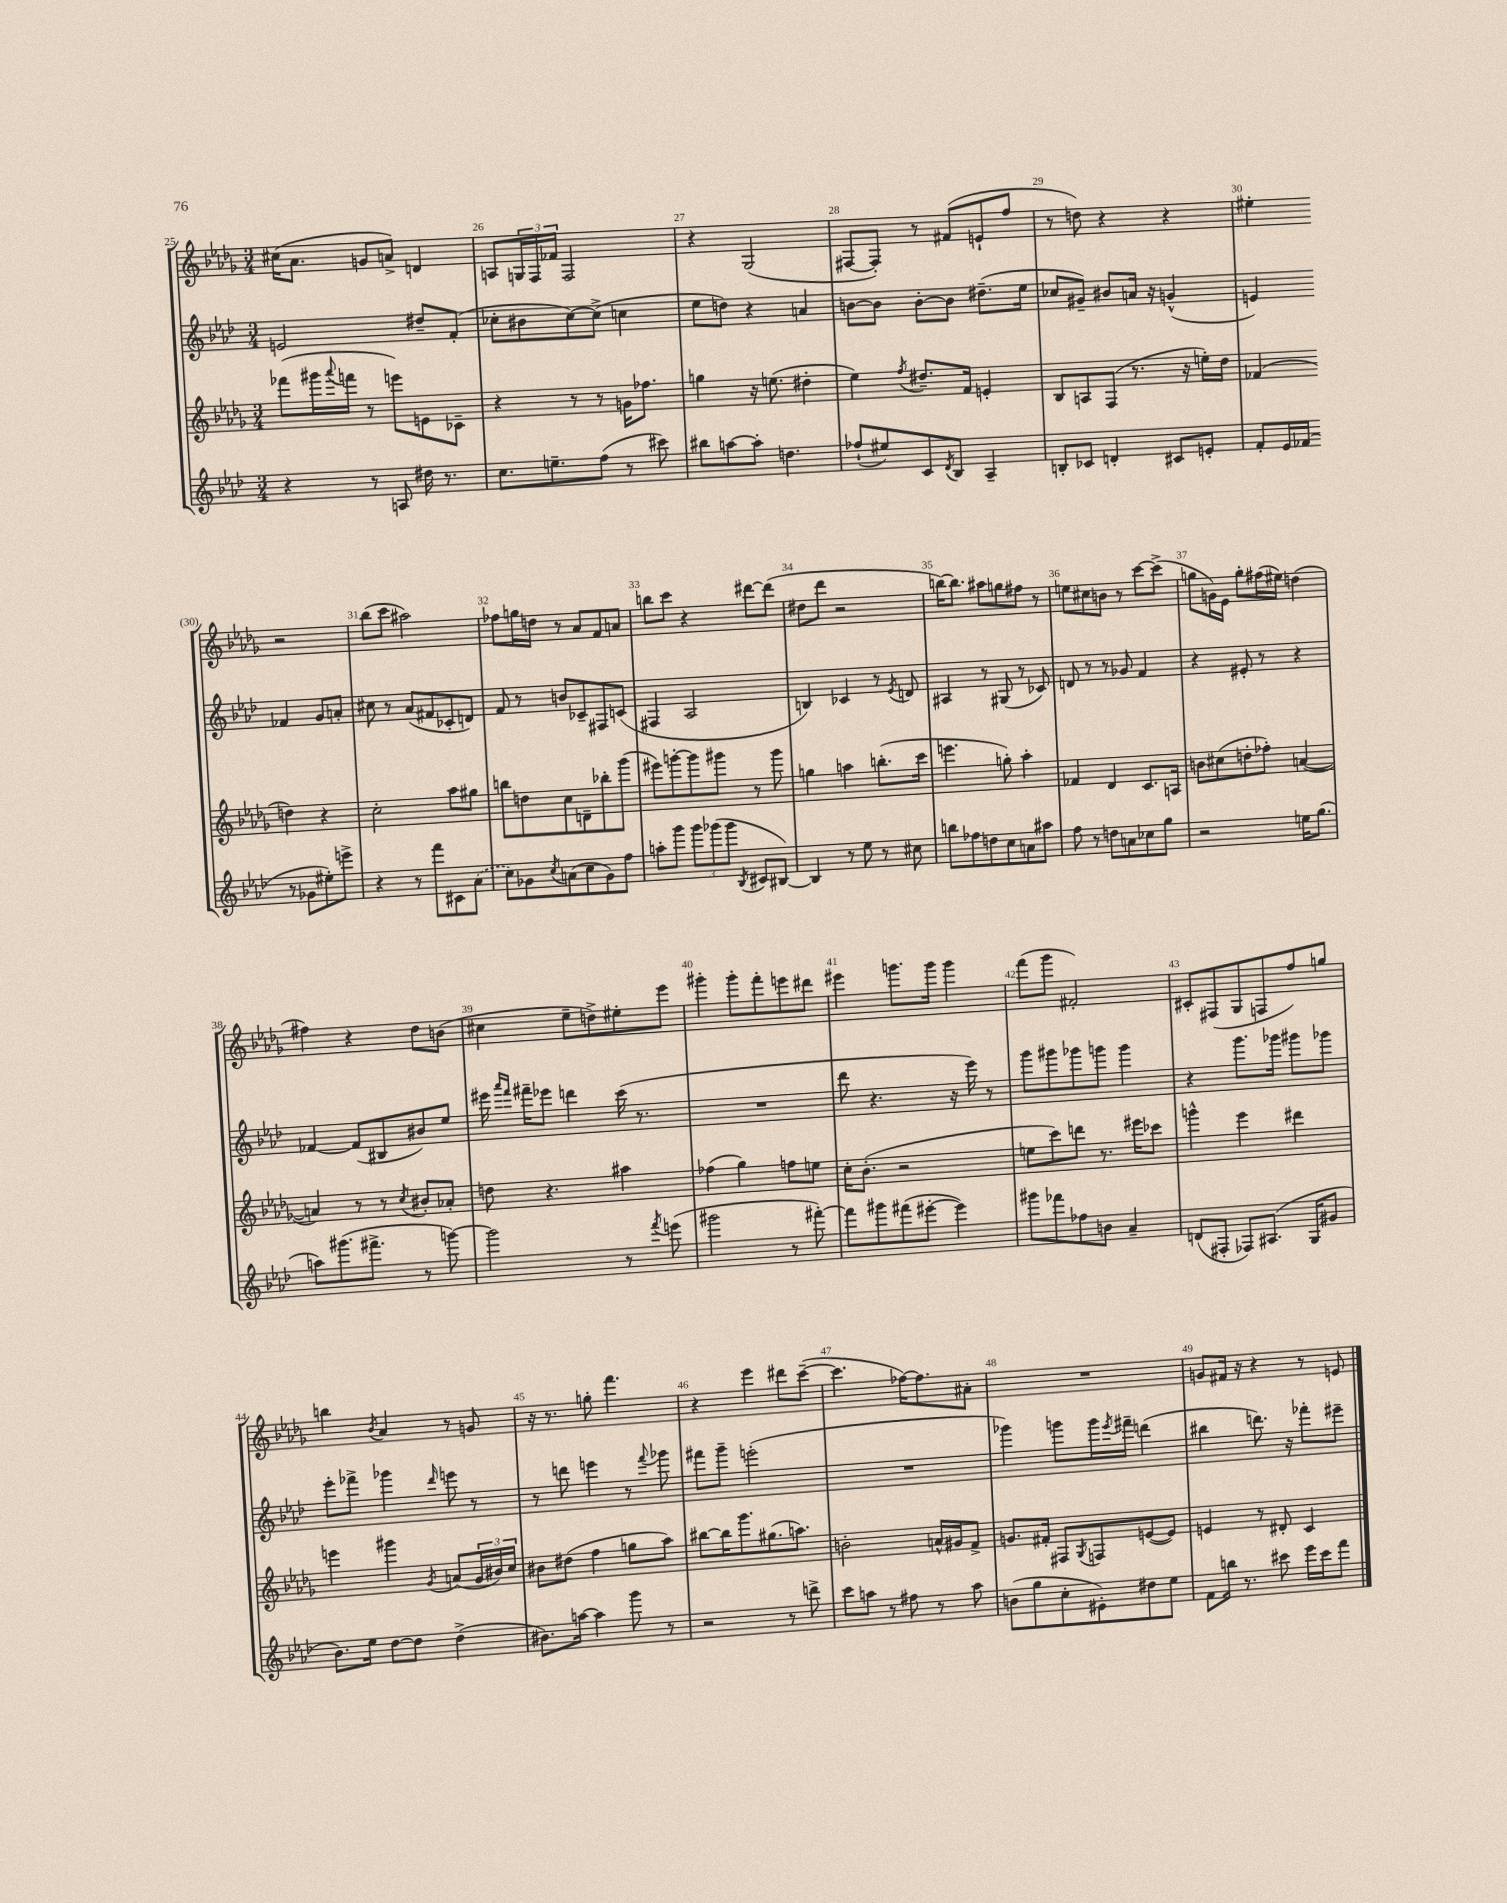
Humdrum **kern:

**kern	**kern	**kern	**kern
*part4	*part3	*part2	*part1
*staff4	*staff3	*staff2	*staff1
*clefG2	*clefG2	*clefG2	*clefG2
*k[b-e-a-d-]	*k[b-e-a-d-g-]	*k[b-e-a-d-]	*k[b-e-a-d-g-]
*M3/4	*M3/4	*M3/4	*M3/4
=25	=25	=25	=25
4r	(8fff-X\L	2en/	(16cc#X\KL
.	.	.	8.a-\J
.	16ggg#X\L	.	.
.	8qqaaa-/	.	.
.	16fffn\JJ	.	.
8r	8r	.	8gn/L
8An/	8eeen\L)	.	8an^/J)
16dd#X\	8en\	8dd#X~/L	4dn/
8.r	.	.	.
.	8c-X~\J	(8f'/J	.
=26	=26	=26	=26
8.cc\L	4r	8cc-X'\L	8An/L
.	.	8b#X\	24Gn/L
.	.	.	24F/
8.een~\	.	.	.
.	.	.	24f-X/JJ
.	8r	[8cc-\)	2F/
(8ff\J	8r	(8cc-^\J]	.
8r	16gn\KL	4ccn\	.
.	8.ff-X\J	.	.
8ccc#X\)	.	.	.
=27	=27	=27	=27
8bb#X\L	4ggn\	8ee-\L	4r
[8aan\	.	8ddn\J)	.
8aa'\J]	16r	4r	(2G-/
.	(8.een\	.	.
4.ddn\	.	.	.
.	4dd#X'\	4an/	.
=28	=28	=28	=28
(8ff-X`/L	4ee-\)	[8bn\L	[8F#X/L
8ee#X/)	.	8b\J]	8F#'/J])
.	8qff/	.	.
8c/	8.dd#X~/L	[8b'\L	8r
8qd-/	.	.	.
8B-/J	.	8b\J]	(8f#X/L
.	16f/Jk	.	.
4A-~/	4en'/	(8.dd#X~\L	8en`/
.	.	.	8ff/J
.	.	16ee-\Jk	.
=29	=29	=29	=29
8Bn'/L	8B-/L	8cc-X/L	8r
8c-X/J	8An/	8g#X~/J)	8ddn\)
4dn'/	(8F/J	8b#X/L	4r
.	8.r	16an/Jk	.
.	.	16r	.
8c#X/L	.	(4gn^^/	4r
.	16r	.	.
8en'/J	16een'\LL)	.	.
.	16dd-\JJ	.	.
=30	=30	=30	=30
8f'/L	(4f-X/	4en/)	4ee#X'\
16e-/L	.	.	.
(16f-X/JJ	.	.	.
8r	4ddn\)	4f-X/	2r
8g-X\L	.	.	.
8ee#X'\)	4r	8g/L	.
8eeen^\J	.	8an'/J	.
!!LO:LB:g=z
=31	=31	=31	=31
4r	2cc'\	8cc#X\	(8bb-\L
.	.	8r	8ccc\J
8r	.	(8a-/L	2aa#X\)
8fff\L	.	8f#X/	.
8c#X\	8aa-\L	8c-X'/	.
(8a-\J	8gg#X\J	8dn/J)	.
=32	=32	=32	=32
8cc\L)	8bbn\L	8f/	8ff-X\L
8g-X\	8ddn\	8r	16ggn\L
.	.	.	16ddn\JJ
8qcc/	.	.	.
(8an\	8cc\	8bn/L	8r
8cc\	8dn~\	8c-X~/	8a-/L
8g-\)	8bb-X'\	8F#X/	8f/
8ff\J	(8ggg-\J	(8cn/J	8an/J
=33	=33	=33	=33
8aan'\L	8eee#X\L)	4F#X/	8bbn\L
8ggg\J	[8gggn'\	.	8ccc\J
12ggg\L	8ggg\]	2A-/	4r
(12ggg-X\	.	.	.
.	8ggg#X\J	.	.
12ggg-\J	.	.	.
8qB-/	.	.	.
8c#X/L	8r	.	[8ddd#X\L
[8B#X/J)	8ggg#\	.	(8ddd#\J]
=34	=34	=34	=34
4B#/]	4ggn\	4Bn/)	8dd#X\L
.	.	.	8ddd-\J
8r	4aan\	4c-X/	2r
8ee-\	.	.	.
8r	(8.bbn'\L	8r	.
.	.	8qe-/	.
8cc#X\	.	8dn/	.
.	16ccc\Jk	.	.
=35	=35	=35	=35
8bbn\L	4.eeen\	4A#X/	[16bbn\KL)
.	.	.	8.bb\J]
8ff-X\	.	.	.
8ddn\	.	8r	8aa#X\L
8cc\	8ggn'\)	(8G#X/	8ggn\
8an\	4aa-'\	8r	8ff#X\J
8aa#X\J	.	8c-X/)	8r
=36	=36	=36	=36
8ff\	4f-X/	8dn/	8een\L
8r	.	8r	8cc#X\
8ddn\L	4d-/	8r	8bn\J
8an\	.	8g-X/	8r
8cc-X\	8.c/L	4f/	[8ccc\L
8gg\J	.	.	(8ccc^\J]
.	16An/Jk	.	.
=37	=37	=37	=37
2r	8bn\L	4r	8ggn\L
.	(8cc#X\	.	16gn\L)
.	.	.	16e-\JJ
.	8ddn'\	8e#X'/	8gg'\L
.	8ff-X'\J)	8r	(16ff#X\L
.	.	.	16ee#X\JJ)
16een\KL	([4an/	4r	(4ddn\
(8.gg\J	.	.	.
!!LO:LB:g=z
=38	=38	=38	=38
8aan\L)	4an/])	[4f-X/	4ff#X\)
(8.ggg#X\	.	.	.
.	8r	(8f-/L]	4r
8.fff#X^\J	.	.	.
.	8r	8B#X/	.
.	8qcc/	.	.
8r	8b#X'/L	8b#X/)	8dd-\L
[8gggn\)	8a-X'/J	8ee-/J	(8bn\J
=39	=39	=39	=39
2ggg\]	8ddn\	16eee#X\	4cc#X\
.	.	16qqaaa-/LL	.
.	.	16qqfff/JJ	.
.	.	16fff#X~\KL	.
.	4.r	8eee-X\J	.
.	.	4dddn\	8ee-~\L
.	.	.	8ddn^\)
8r	4aa#X\	(16ccc\	8ee#X'\
.	.	8.r	.
8qfff/	.	.	.
(8eeen\	.	.	8eee-\J
=40	=40	=40	=40
2ggg#X\	(4ff-X\	2.r	4ggg#X'\
.	4gg-\)	.	8ggg#'\L
.	.	.	8fff'\
8r	8ffn\L	.	8eeen\
[8fff#X'\)	8een\J	.	8ddd#X\J
=41	=41	=41	=41
8fff#\L]	16cc'\KL	8ddd-\	4eee#X\
.	(8.b-'\J	.	.
8ggg#X\	.	4.r	.
(8fff#X\	2r	.	8.gggn\L
[8eee#X'\J	.	.	.
.	.	.	16ggg\Jk
4eee#\])	.	16r	4ggg\
.	.	16eee-\)	.
.	.	8r	.
=42	=42	=42	=42
8ggg#X\L	8een\L	8ggg\L	(8fff\L
8fff-X\	8ccc\)	8ggg#X\	8ggg-\J
8ff-X\	8dddn\J	8ggg-X\	2f#X'/)
8bn\J	8.r	8gggn\J	.
4a-~/	.	4ggg\	.
.	16eee#X\KL	.	.
.	8ccc-X\J	.	.
=43	=43	=43	=43
(8dn/L	4gggn^^\	4r	8c#X'/L
8F#X'/J	.	.	(8F#X/
8F-X/L)	4eee-\	8.ggg\L	8G-/
(8.A#X/J	.	.	8Fn/
.	.	16ggg-X\Jk	.
.	4ddd#X\	8ggg#X\L	8ff/)
16G/KL	.	.	.
8g#X/J	.	8ggg-X\J	8ggn/J
!!LO:LB:g=z
=44	=44	=44	=44
8.b-\L)	4eeen\	8eee-'\L	4bbn\
.	.	8fff-X^\J	.
16ee-\Jk	.	.	.
.	.	.	8qb-/
[8dd-\L	4ggg#X\	4ggg-X\	4a-/
8dd-\J]	.	.	.
.	8qg-/	16qqddd-/	.
(4dd-^\	(8an/L	8eeen\	8r
.	24g-/L	8r	8gn/
.	24b#X/)	.	.
.	24cc/JJ	.	.
=45	=45	=45	=45
8.b#X\L)	8b#X\L	8r	16r
.	.	.	8.r
.	(8dd#X\J	8dddn\	.
[16aan\Jk	.	.	.
4aa\]	4ff\	4eeen\	8ggn'\
.	.	.	4.fff\
8ggg\	8ggn\L	8r	.
.	.	8qqfff/	.
8r	8aa-\J)	8ggg-X\	.
=46	=46	=46	=46
2r	[8bb#X\L	8fff#X\L	4r
.	16bb#\K]	8ggg~\J	.
.	8.ggg-\	.	.
.	.	(2eeen'\	4eee-\
.	(8.gg#X\	.	.
8r	.	.	8ddd#X\L
.	8.aan\J)	.	.
8dddn^\	.	.	([8ccc~\J
=47	=47	=47	=47
8ccc\L	2bn'\	2.r	4.ccc\]
8aan\J	.	.	.
8r	.	.	.
8ff#X\	.	.	[16ff-X\KL)
.	.	.	8.ff-\]
8r	16an^^/LL	.	.
.	16g#X/J	.	.
8aa\	8f^/J	.	8a#X'\J
=48	=48	=48	=48
(8bn\L	8.gn/L	4ggg-X\)	2.r
8gg\	.	.	.
.	16f#X'/Jk	.	.
8cc'\	8F#X/L	8gggn\L	.
.	8qG-/	.	.
8e#X'\)	8Fn/	16ggg\L	.
.	.	8qeee-/	.
.	.	16fff#X~\JJ	.
8dd#X\	([8en/	(4dddn\	.
8ee-\J	8e/J])	.	.
=49	=49	=49	=49
8f\L	4en/	4bb#X\	8gn/L
16bbn\Jk	.	.	16f#X/Jk
8.r	.	.	16r
.	8r	8.dddn\)	4r
8ccc#X\	8d#X'/	.	.
.	.	16r	.
16eee-\LL	4c/	8fff-X'\L	8r
16ccc#\J	.	.	.
8fff\J	.	8eee#X~\J	8en/
==	==	==	==
*-	*-	*-	*-
